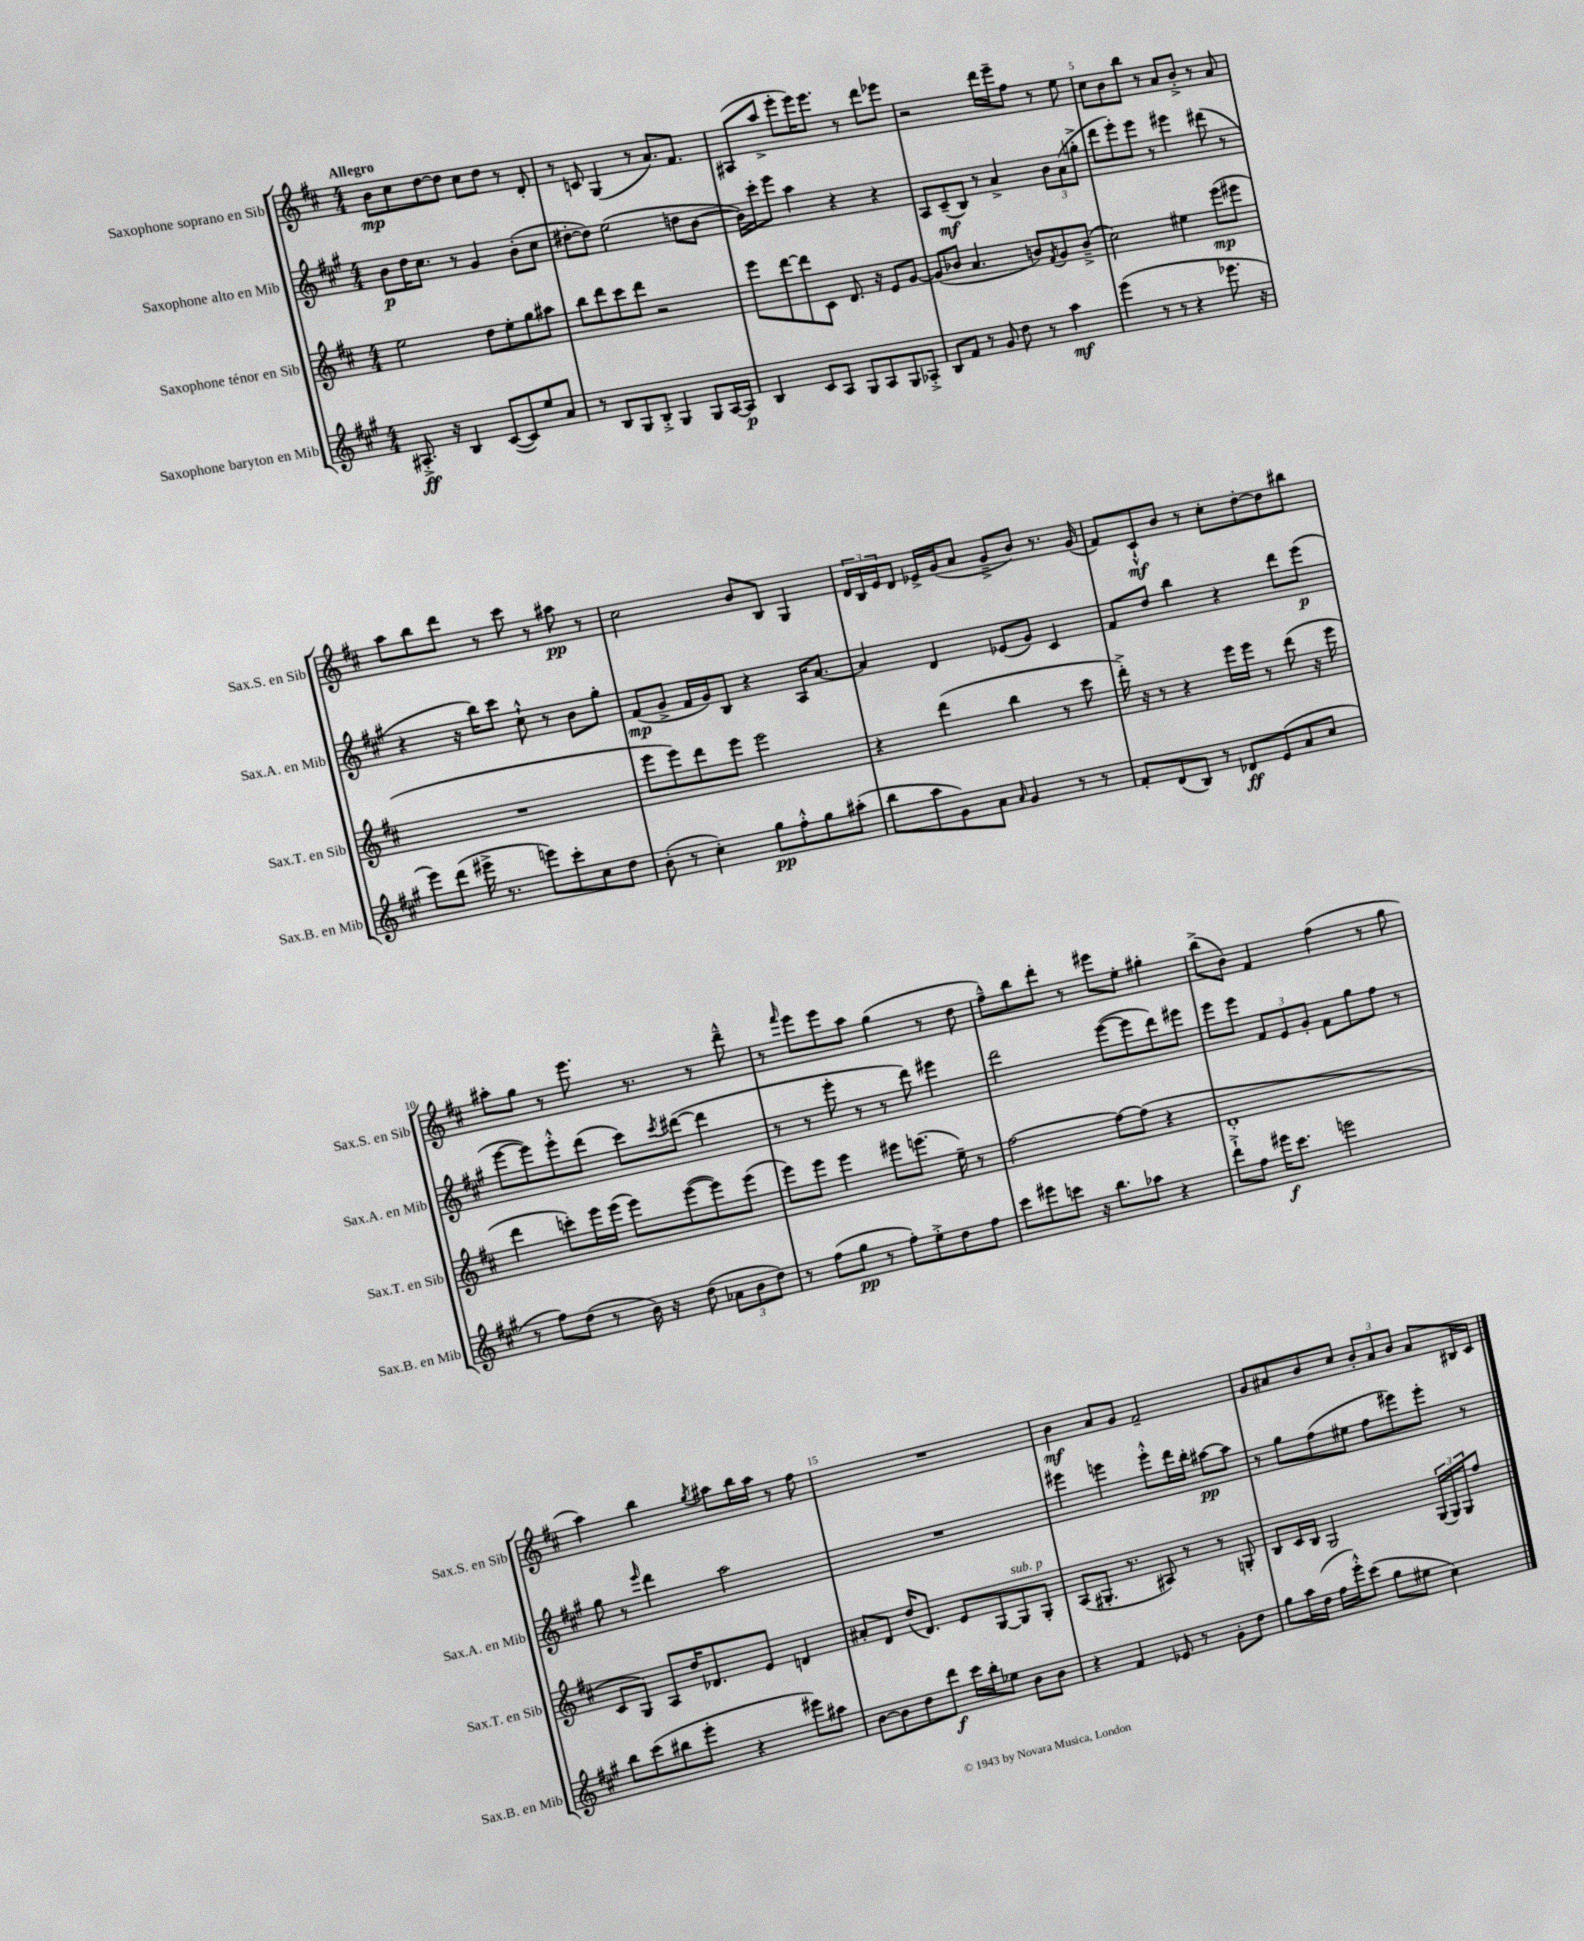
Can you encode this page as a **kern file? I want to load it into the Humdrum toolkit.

**kern	**kern	**kern	**kern
*staff4	*staff3	*staff2	*staff1
*clefG2	*clefG2	*clefG2	*clefG2
*k[f#c#g#]	*k[f#c#]	*k[f#c#g#]	*k[f#c#]
*M4/4	*M4/4	*M4/4	*M4/4
8.A#'^	2ee	8b	8b
.	.	16dd	8cc#
16r	.	8.cc#	.
4B	.	.	[8dd
.	.	8r	8dd]
([8c#	8dd	4g#	8cc#
8c#])	8ee'	.	8dd
8ee	8gg	(8b'	8r
8a	8aa#	8cc#	8d'
=	=	=	=
8r	8bb	[8dd#'	8r
8B	8ddd	8dd#])	8c
8G#	8ccc#	(2ee	(4G
8B'^	8ddd	.	.
4G#	2r	.	8r
.	.	.	8.a)
8G#	.	8dd	.
.	.	.	8.f#
[16A	.	[8b	.
16A]	.	.	.
=	=	=	=
4B	8eee	16b])	(8A#
.	.	16ccc#'	.
.	[8ddd	8eee	8aa^
8c#	8ddd]	4aa	8eee'
8A	8c#	.	16eee)
.	.	.	8.eee
8G#	8.d	4r	.
8A	.	.	8r
.	16r	.	.
8G#	8e	4r	8ddd
8A-'^	[8g	.	8eee-
=	=	=	=
8B	(8g]	8A	2r
8f#	8b-	(8c#~	.
8r	4.a	8B)	.
8g#	.	8r	.
8dd	.	4a^	16ddd
.	.	.	16eee~
8r	8b)	.	8ff#
.	8qf#	.	.
4aa	8g	12b	8r
.	.	(12a	.
.	(8b~^	.	8ee
.	.	12gg'^	.
=	=	=	=
(4eee	2cc#)	8ddd	8cc#
.	.	8eee')	8b
8r	.	8eee	8bb
8r	.	8r	8r
4r	4ee#	4eee#	8a
.	.	.	8b'^
8.eee-	(8eee	(8ddd#	8r
.	8eee#	8r	8a
16r	.	.	.
=	=	=	=
8eee)	1r	4r	8aa
(8ddd	.	.	8bb
16eee#^	.	16r	8ddd
8.r	.	16bb)	.
.	.	8ccc#	8r
8eee)	.	8cc#`^^	8ccc#
8ccc#'	.	8r	8r
8cc#	.	8b	8aa#
8dd	.	8gg#'	8r
=	=	=	=
(8b'	8eee	(8f#	2cc#
8r	8eee)	8g#^	.
4cc#')	8ddd	16f#	.
.	.	16g#)	.
.	8eee	8B	.
8gg#	2eee	4r	8b
8ff#'^^	.	.	8B
8gg#	.	16A	4G
.	.	[8.a	.
(8aa#'	.	.	.
=	=	=	=
8bb	4r	4a]	24d
.	.	.	24B
.	.	.	24e
8aa	.	.	8d
8g#)	(4ddd	4d	16e-^
.	.	.	(16g
8a	.	.	8a
16qqa	.	.	.
4g#	4bb	(8e-	8g~^
.	.	8g#)	8b)
8r	8r	4c#	8.r
8r	8ccc#	.	.
.	.	.	(16g
=	=	=	=
8f#'	16ddd'^)	8f#	8f#)
.	16r	.	.
(8d	8r	8dd	8c#`^^
8B)	4r	4bb	8b
8r	.	.	8r
8d-	16eee	4r	8cc#'
.	16eee	.	.
(8e	8r	.	[8dd'
8a	(8ddd	8ddd	8dd]
8cc#	16r	(8eee	8bb#
.	16eee	.	.
=	=	=	=
8r	4ddd	[8eee	8aa#'
8ff#)	.	8eee])	8gg
(8dd	8ccc')	8eee'^^	8r
8r	16eee	(8ddd	8.eee
.	(16eee	.	.
16b)	8eee)	8ccc#)	.
16r	.	.	8.r
.	.	8qccc#	.
(8dd	([8eee	([8ddd#	.
12a-	8eee])	4ddd#]	8r
12b	.	.	.
.	(8eee	.	8ddd~^^
12dd)	.	.	.
=	=	=	=
8r	8eee)	8r	8r
.	.	.	16qqfff#
(8ff#	8eee	8r	8eee
8gg#	4eee	8eee'	8eee
8r	.	8r	8aa
8ff#')	8eee#	8r	(4gg
8ee'^	(8.eee	8ddd)	.
8dd	.	4eee#	8r
.	16ee~)	.	.
8ff#	8r	.	8dd
=	=	=	=
8ccc#	[2ff#	2ddd	8ff#~^^)
8eee#	.	.	8bb
8ccc	.	.	8ddd'
16r	.	.	8r
8.bb	.	.	.
.	8ff#_	([8eee	8eee#
8aa-	(8ff#]	8eee]	8ee'
4r	4r	8ddd)	4gg#'
.	.	8eee#	.
=	=	=	=
8ddd`^	1d'	8eee	(8bb^
8ff#	.	8eee	8b)
16eee#	.	12f#	4f#
8.ccc#	.	.	.
.	.	12e	.
.	.	12g#'	.
2eee	.	8f#	(4ff#
.	.	8gg#	.
.	.	8ff#	8r
.	.	8r	8gg
=	=	=	=
8bb	8c#	8gg#	4aa)
(8ccc#	8G)	8r	.
.	.	16qqeee	.
8bb#	8A	4ddd	4bb
8eee'	16dd	.	.
.	8.d-	.	.
.	.	.	8qgg
4r	.	2aa	8aa#
.	8e	.	16bb
.	.	.	16aa#
8eee#)	4d	.	8r
8aa#	.	.	8ff#
=	=	=	=
[8b	8a#'	1r	1r
8b]	8d	.	.
8dd	(16dd	.	.
.	8.d)	.	.
8ddd	.	.	.
16ccc#	8e	.	.
16bb'	.	.	.
8ee-	[8G	.	.
8b	8G]	.	.
8b	8G'	.	.
=	=	=	=
4r	(8A	4eee#	4b
.	8.G#'	.	.
4f#	.	4eee	8a
.	8.r	.	.
.	.	.	8g
8e-	8A#)	8eee'^^	2f#~
8r	8r	16ddd	.
.	.	16bb'	.
8g#'	8r	[8aa#	.
8dd	8G'	8aa#]	.
=	=	=	=
8gg#	8B	8r	8g
16aa	16c#	8gg#	8a#
(16dd	16B	.	.
16ff#	2G	(8ff#	8b
16eee'^^)	.	.	.
(8ccc#	.	8ee#	8cc#
8gg#	.	8ff#	12b'
.	.	.	12a#
8ee#	.	8eee#)	.
.	.	.	12b
4cc#)	(24G	8eee#'	8a#
.	24G)	.	.
.	24G	.	.
.	8ff#	8r	16B#
.	.	.	16c#
==	==	==	==
*-	*-	*-	*-
